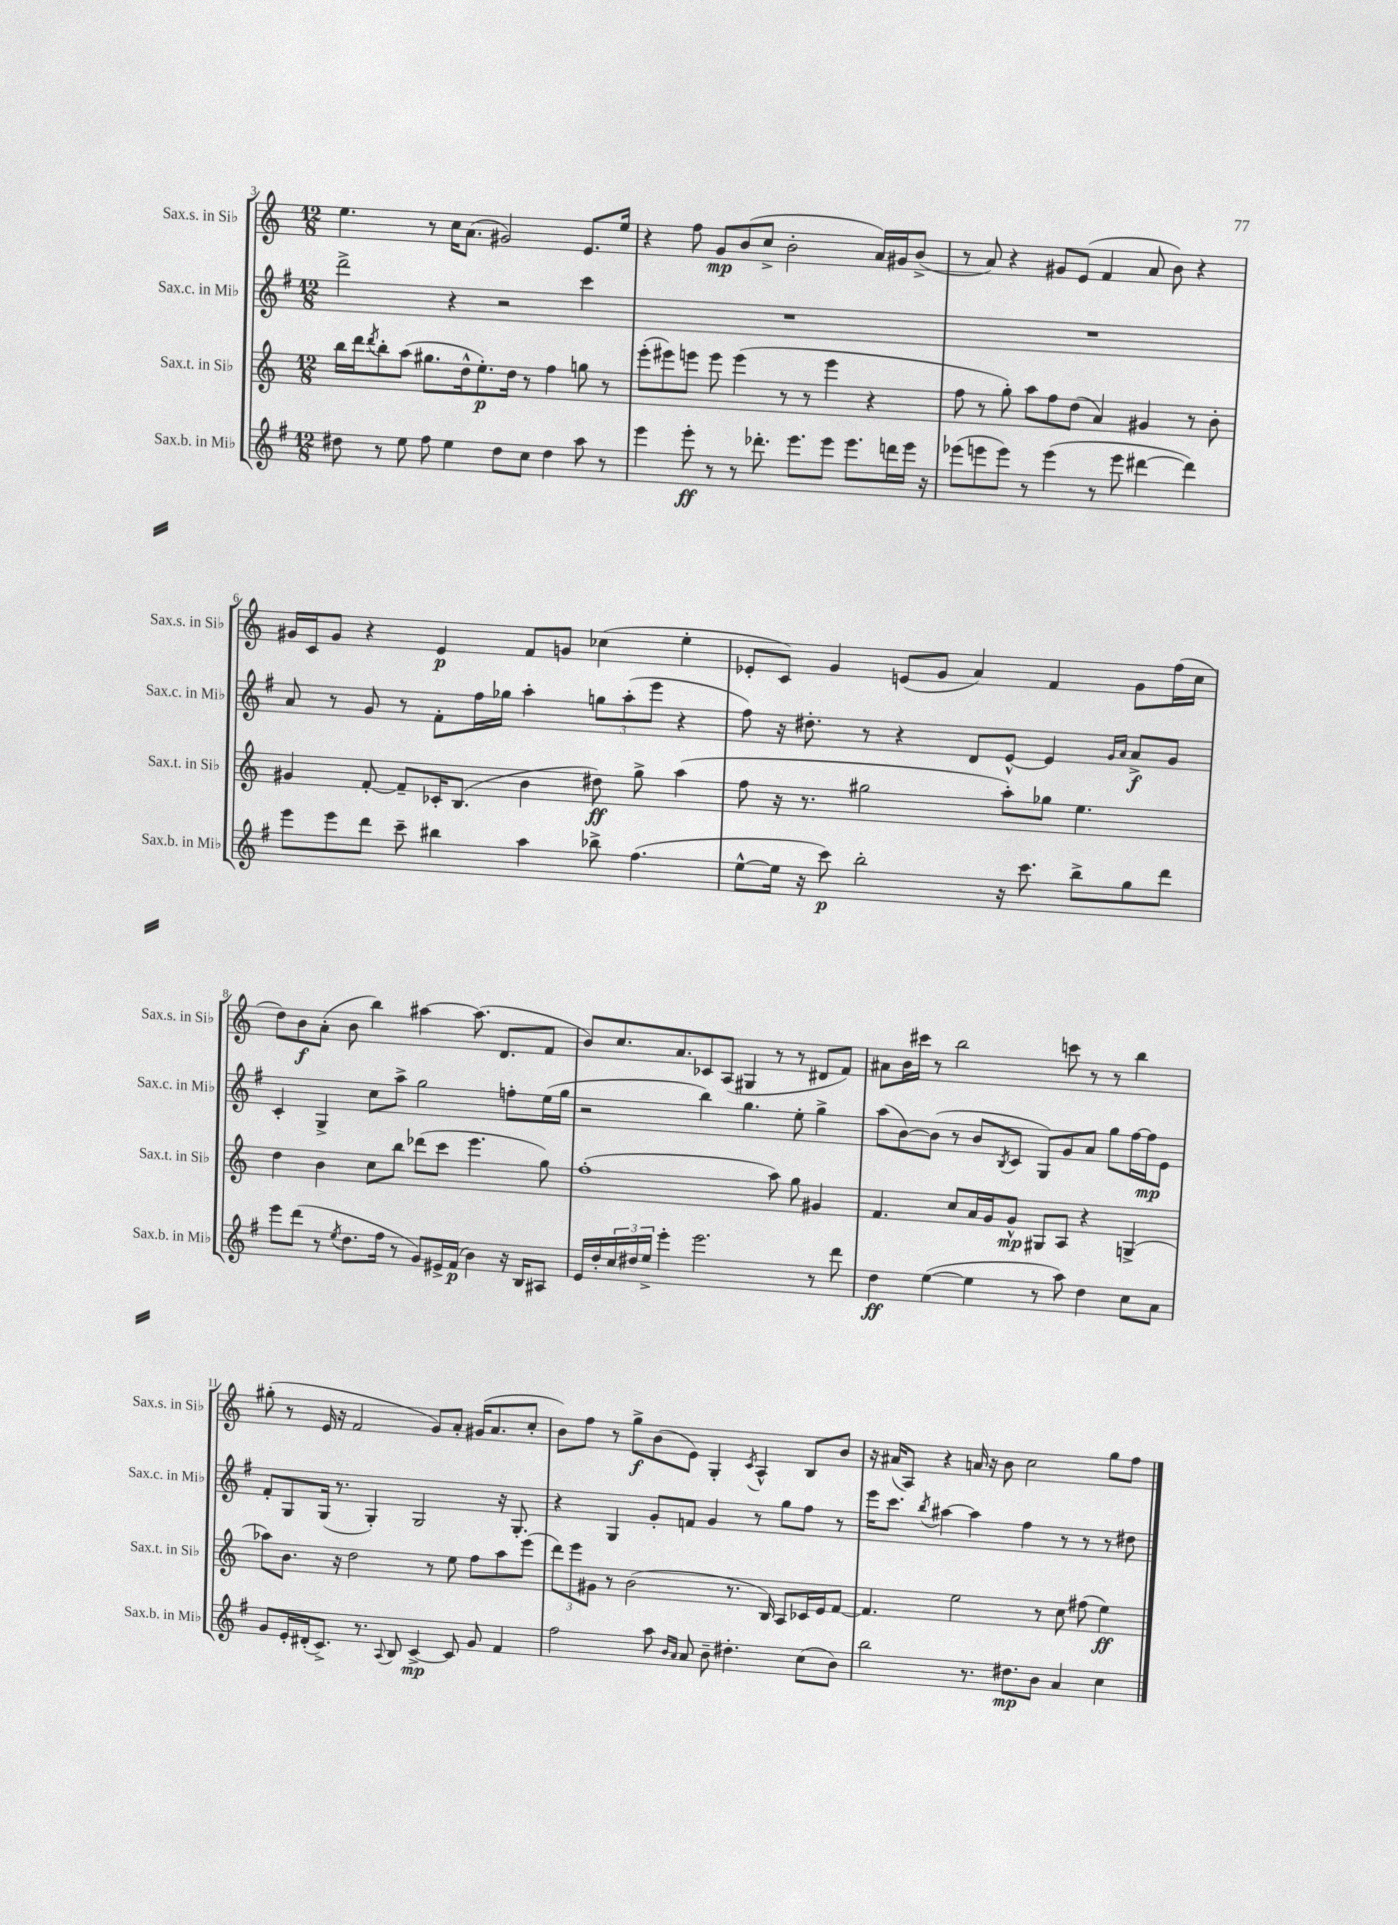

**kern	**kern	**kern	**kern
*staff4	*staff3	*staff2	*staff1
*clefG2	*clefG2	*clefG2	*clefG2
*k[f#]	*k[]	*k[f#]	*k[]
*M12/8	*M12/8	*M12/8	*M12/8
8dd#\	16bb\LL	2ddd^\	4.ee\
.	16ddd\J	.	.
.	8qddd/	.	.
8r	8bb'\	.	.
8ee\	(8aa\J	.	.
8ff#\	8.gg#\L	.	8r
4ee\	.	4r	16cc\LK
.	16dd^^\k	.	(8.a\J
.	8.ee'\)	.	.
8dd#\L	.	2r	2g#/)
.	16dd\Jk	.	.
8cc\J	8r	.	.
4dd#\	4ff\	.	.
8aa\	8gg\	4ccc\	8.e/L
8r	8r	.	.
.	.	.	16ee/Jk
=	=	=	=
4eee\	(8eee'\L	1.r	4r
.	8eee#\)	.	.
8eee'\	8eee\J	.	8ff\
8r	8eee\	.	8g/L
8r	(4eee\	.	(8b/
8.ddd-'\	.	.	8cc^/J
.	8r	.	2b'\
8.eee\L	.	.	.
.	8r	.	.
8eee\J	4eee\	.	.
8.eee\L	.	.	.
.	4r	.	16a/LL)
16ddd\L	.	.	16g#/J
16eee\JJ	.	.	(8b^/J
16r	.	.	.
=	=	=	=
(8eee-\L	8ff\	1.r	8r
8eee\	8r	.	8a/)
8eee\J)	8gg'\)	.	4r
8r	8aa\L	.	.
(4eee\	8ff\	.	8g#/L
.	(8dd\J	.	(8e/J
8r	4a/)	.	4f/
8eee\	.	.	.
[4ddd#\	4g#/	.	8a/
.	.	.	8b\)
4ddd#\])	8r	.	4r
.	8b'\	.	.
=	=	=	=
8eee\L	4g#/	8a/	16g#/LL
.	.	.	16c/J
8eee\	.	8r	8g#/J
8ddd\J	[8f'/	8g/	4r
8ccc~\	8f~/]L	8r	.
4bb#\	16c-'/K	8f#'\L	4e/
.	(8.B/J	.	.
.	.	16ff#\L	.
.	.	16gg-\JJ	.
4aa\	4b\	4aa'\	8f/L
.	.	.	8g/J
8bb-^\	8dd#\)	12gg\L	(4cc-\
.	.	(12aa'\	.
(4.ff#\	8gg^\	.	.
.	.	12eee\J	.
.	(4aa\	4r	4ee'\
=	=	=	=
[8ee^^\L	8ff\	8ff#\)	8e-'/L
16ee\]Jk	16r	16r	8c/J)
16r	8.r	8.dd#'\	.
8ccc\)	.	.	4g/
2bb'\	2gg#\	8r	.
.	.	4r	(8e/L
.	.	.	8g/J
.	.	8d/L	4a/)
16r	8aa'\L)	[8e^^/J	.
8.ccc\	.	.	.
.	8gg-\J	4e/]	4f/
8bb^\L	4.ee\	.	.
.	.	16qqg/LL	.
.	.	16qqa/JJ	.
8gg\	.	8a^/L	8g\L
8ddd\J	.	8g/J	(16ff\L
.	.	.	16cc\JJ
=	=	=	=
8eee\L	4dd\	4c'/	8dd\L)
(8ddd\J	.	.	8b\
8r	4b\	4G^/	(8a'\J
8qee/	.	.	.
8.dd\L	.	.	8b\
.	8cc\L	8cc\L	4bb\)
16ff#\Jk	.	.	.
8r	8bb\J	8aa^\J	.
8g/L)	(8ddd-\L	2gg\	[4aa#\
16e#^/L	8ccc\J	.	.
(16f#/JJ	.	.	.
4b\)	4.eee\	.	(8.aa#\]
.	.	.	8.d/L
16r	.	8ff'\L	.
16B/LK	.	.	.
8A#/J	8gg\)	(16ee\L	8f/J
.	.	16gg\JJ	.
=	=	=	=
16e/LL	(1ff'	2r	8b/L)
16dd'/	.	.	.
24cc/	.	.	8.cc/
24dd#/	.	.	.
24ee^/JJ	.	.	.
4eee'\	.	.	.
.	.	.	8.a/
2.eee\	.	4bb\)	8c-/
.	.	.	(8A/J
.	.	4.gg\	4G#/
.	8aa\)	.	8r
.	8gg\	8ee'\	8r
8r	4g#/	4gg^\	8d#/L
8ddd\	.	.	8f/J)
=	=	=	=
4dd\	4.f/	(8aa\L	8a#\L
.	.	[8b\)	16b\L
.	.	.	16ccc#\JJ
([4ee\	.	(8b\]J	8r
.	8cc/L	8r	2bb\
4ee\]	16a/L	8b/L	.
.	16g/J	.	.
.	.	8qB/	.
.	8g^^/J	8c/J	.
8r	8G#/L	8G/L)	.
8aa\)	8A/J	8g/	8ccc\
4dd\	4r	8a/J	8r
.	.	8gg\L	8r
8cc\L	(4G^/	[16ff#\L	4bb\
.	.	16ff#\]J	.
8a\J	.	8e\J	.
=	=	=	=
8g/L	8aa-\L)	8f#'/L	(8gg#'\
16e'/L	8.b\J	8G/	8r
(16d#'/J	.	.	.
8.c^/J)	.	(16G/Jk	16e/
.	16r	8.r	16r
.	2dd\	.	2f/
8.r	.	.	.
.	.	4G'/)	.
8qqA/	.	.	.
8B/	.	.	.
[4c^/	.	2G/	.
.	8r	.	8g/L)
8c/]	8ee\	.	8a'/J
8g/	8ff\L	.	(16g#/LK
.	.	.	8.a/
4f#/	8aa-\	16r	.
.	.	8.G'/	.
.	(8eee\J	.	8cc'/J
=	=	=	=
2ff#\	12ddd\L)	4r	8b\L)
.	12eee\	.	.
.	.	.	8ff\J
.	12g#\J	.	.
.	8r	4G/	8r
.	(2b\	.	8gg^\L
8aa\	.	8g'/L	(8b\
16qqb/LL	.	.	.
16qqa/JJ	.	.	.
8a/	.	8f/J	8e\J)
8b~\	.	4g/	4G'/
4.dd#'\	8.r	.	.
.	.	.	8qc/
.	.	8r	4A^^/
.	16B/)	.	.
.	8A/L	8gg\L	.
(8cc\L	16c-/L	8ff#\J	8B/L
.	16e/J	.	.
8b\J)	[8f/J	8r	8b/J
=	=	=	=
2bb\	4.f/]	16eee\LK	16r
.	.	8.ccc\J	(16a#/LK
.	.	.	8A/J)
.	.	8qbb/	.
.	.	[4aa#\	4r
.	2ee\	.	.
8.r	.	4aa#\]	16a/
.	.	.	16r
.	.	.	8b\
8.dd#\L	.	.	.
.	.	4ff#\	2cc\
8b\J	8r	.	.
4a/	8cc\	8r	.
.	(8ff#\	8r	.
4cc\	4ee\)	8r	8gg\L
.	.	8dd#\	8ff\J
==	==	==	==
*-	*-	*-	*-
